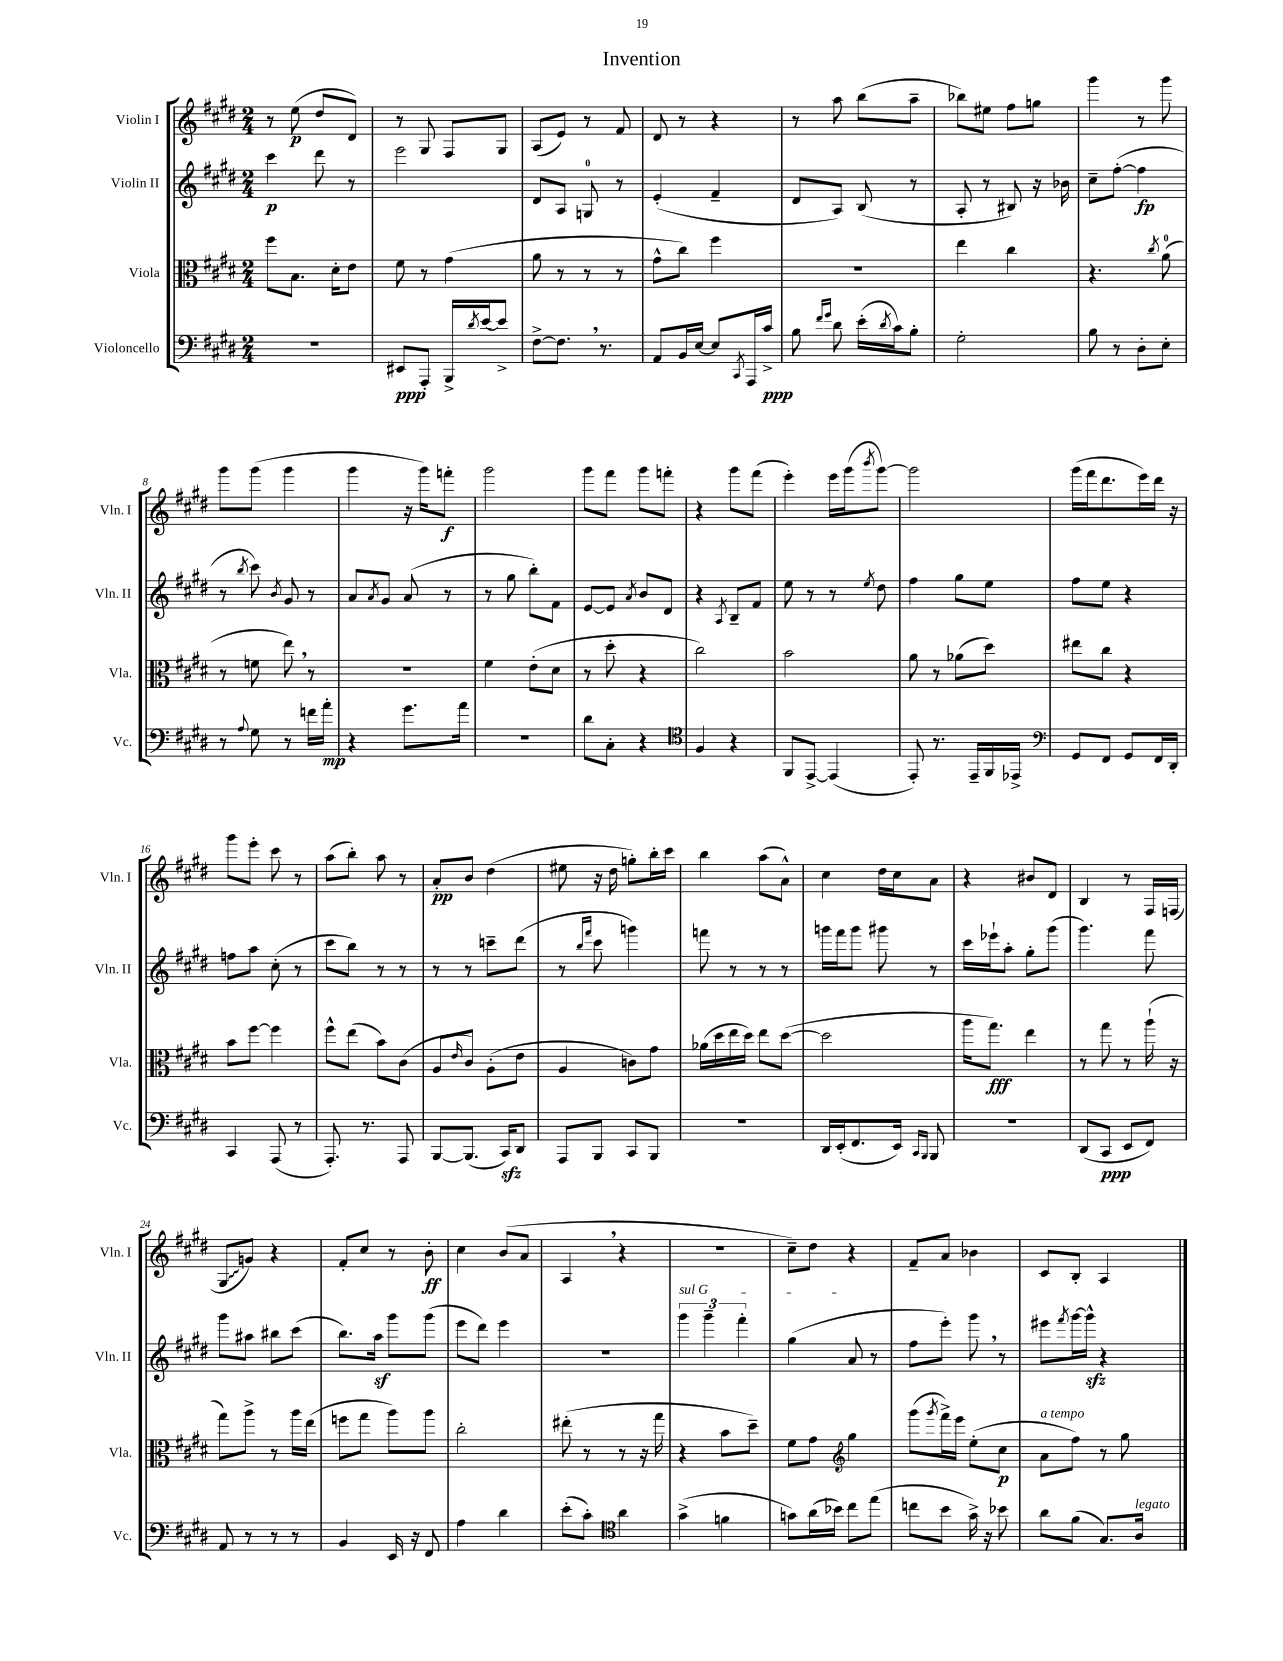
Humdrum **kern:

**kern	**kern	**kern	**kern
*staff4	*staff3	*staff2	*staff1
*clefF4	*clefC3	*clefG2	*clefG2
*k[f#c#g#d#]	*k[f#c#g#d#]	*k[f#c#g#d#]	*k[f#c#g#d#]
*M2/4	*M2/4	*M2/4	*M2/4
2r	8ff#	4ccc#	8r
.	8.B	.	(8ee
.	.	8ddd#	8dd#
.	16d#'	.	.
.	8e	8r	8d#)
=	=	=	=
8EE#	8f#	2eee	8r
8AAA'	8r	.	8G#
16BBB^	(4g#	.	8F#
8qd#	.	.	.
[16e	.	.	.
8e^]	.	.	8G#
=	=	=	=
[8F#^	8a	8d#	(8A
8.F#]	8r	8A	8e)
.	8r	8G	8r
8.r	.	.	.
.	8r	8r	8f#
=	=	=	=
8AA	8g#^^	(4e'	8d#
16BB	8cc#)	.	8r
[16E	.	.	.
8E]	4ff#	4f#~	4r
8qCC#	.	.	.
16AAA	.	.	.
16c#^	.	.	.
=	=	=	=
8B	2r	8d#	8r
16qqf#	.	.	.
16qqg#	.	.	.
8d#	.	8A)	8aa
(16e'	.	(8B	(8bb
8qd#	.	.	.
16c#)	.	.	.
8B'	.	8r	8aa~
=	=	=	=
2G#'	4ee	8A'	8bb-)
.	.	8r	8ee#
.	4cc#	8B#)	8ff#
.	.	16r	8gg
.	.	16b-	.
=	=	=	=
8B	4.r	8cc#~	4ggg#
8r	.	([8ff#'	.
8D#'	.	4ff#]	8r
.	8qcc#	.	.
8E'	(8a	.	8ggg#
=	=	=	=
8r	8r	8r	8ggg#
8qqA	.	8qbb	.
8G#	8f	8ccc#)	(8ggg#
.	.	8qb	.
8r	8ee)	8g#	4ggg#
16f	8r	8r	.
16a'	.	.	.
=	=	=	=
4r	2r	8a	4ggg#
.	.	8qa	.
.	.	8g#	.
8.g#	.	(8a	16r
.	.	.	16ggg#)
.	.	8r	8fff'
16a	.	.	.
=	=	=	=
2r	4f#	8r	2ggg#
.	.	8gg#	.
.	(8e'	8bb')	.
.	8d#	8f#	.
=	=	=	=
8d#	8r	[8e	8ggg#
8C#'	8dd#'	8e]	8fff#
.	.	8qa	.
4r	4r	8b	8ggg#
.	.	8d#	8fff'
=	=	=	=
*clefC4	*	*	*
4F#	2cc#)	4r	4r
.	.	8qA	.
4r	.	8B~	8ggg#
.	.	8f#	(8fff#
=	=	=	=
8FF#	2b	8ee	4eee')
[8EE^	.	8r	.
(4EE]	.	8r	16eee
.	.	.	(16ggg#
.	.	8qee	8qbbb
.	.	8dd#	[8ggg#)
=	=	=	=
8EE')	8a	4ff#	2ggg#]
8.r	8r	.	.
.	(8a-	8gg#	.
16EE~	.	.	.
16FF#	8dd#)	8ee	.
16EE-^	.	.	.
=	=	=	=
*clefF4	*	*	*
8GG#	8ee#	8ff#	(16ggg#
.	.	.	16fff#
8FF#	8cc#	8ee	8.ddd#
8GG#	4r	4r	.
.	.	.	16eee)
16FF#	.	.	16ddd#
16DD#'	.	.	16r
=	=	=	=
4CC#	8b	8ff	8ggg#
.	[8ff#	8aa	8eee'
(8AAA	4ff#]	(8cc#'	8ccc#
8r	.	8r	8r
=	=	=	=
8.AAA')	8ff#^^	8ccc#	(8aa
.	(8ee	8bb)	8bb')
8.r	.	.	.
.	8b)	8r	8aa
8AAA	(8c#	8r	8r
=	=	=	=
[8BBB	8A	8r	8a'
.	16qqe	.	.
(8.BBB]	8c#)	8r	8b
.	(8A'	8ccc~	(4dd#
16CC#)	.	.	.
8DD#	8e	(8ddd#	.
=	=	=	=
8AAA	4A	8r	8ee#
.	.	16qqbb	.
.	.	16qqfff#	.
8BBB	.	8ccc#	16r
.	.	.	16dd#
8CC#	8c)	4ggg)	8gg')
8BBB	8g#	.	16bb'
.	.	.	16ccc#
=	=	=	=
2r	(16a-	8fff	4bb
.	16dd#	.	.
.	16ee	8r	.
.	16dd#)	.	.
.	8ee	8r	(8aa
.	([8dd#	8r	8a^^)
=	=	=	=
16DD#	2dd#]	16ggg	4cc#
(16EE'	.	16fff#	.
8.FF#	.	8ggg	.
.	.	8ggg#	16dd#
16EE)	.	.	16cc#
16qqCC#	.	.	.
16qqBBB	.	.	.
8BBB	.	8r	8a
=	=	=	=
2r	16aa	16ccc#	4r
.	8.gg#)	16eee-`	.
.	.	8aa'	.
.	4ee	8gg#'	8b#
.	.	(8ggg#	8d#
=	=	=	=
(8DD#	8r	4.ggg#)	4B
8CC#	8gg#	.	.
8EE	8r	.	8r
8FF#)	(16aa`	8fff#	16F#
.	16r	.	(16F
=	=	=	=
8AA	8gg#)	8ggg#	8G#
8r	8aa^	8aa#	8g)
8r	8r	8bb#	4r
8r	16aa	(8ccc#	.
.	(16ee	.	.
=	=	=	=
4BB	8ff	8.bb)	8f#'
.	8gg#	.	8cc#
.	.	16aa	.
16EE	8aa)	8ggg#	8r
16r	.	.	.
8FF#	8aa	(8ggg#	8b'
=	=	=	=
4A	2cc#'	8eee	4cc#
.	.	8ddd#)	.
4d#	.	4eee	(8b
.	.	.	8a
=	=	=	=
(8e'	(8ee#'	2r	4A
8c#')	8r	.	.
*clefC4	*	*	*
4a	8r	.	4r
.	16r	.	.
.	16gg#	.	.
=	=	=	=
(4g#^	4r	6ggg#	2r
.	.	6ggg#~	.
4f	8b	.	.
.	.	6fff#'	.
.	8dd#~)	.	.
=	=	=	=
8g)	8f#	(4gg#	8cc#~)
(16a	8g#	.	8dd#
16b-)	.	.	.
*	*clefG2	*	*
8cc#	4gg#	8a	4r
(8ee	.	8r	.
=	=	=	=
8cc	(8ggg#	8ff#	8f#~
.	8qggg#	.	.
8b	16fff#^)	8eee')	8a
.	16eee	.	.
16g#^)	(8ee'	8ggg#	4b-
16r	.	.	.
8b-	8cc#	8r	.
=	=	=	=
8a	8a	8eee#	8c#
.	.	8qfff#	.
(8f#	8ff#)	[16ggg#	8B'
.	.	16ggg#^^]	.
8.G#)	8r	4r	4A
.	8gg#	.	.
16A	.	.	.
==	==	==	==
*-	*-	*-	*-
